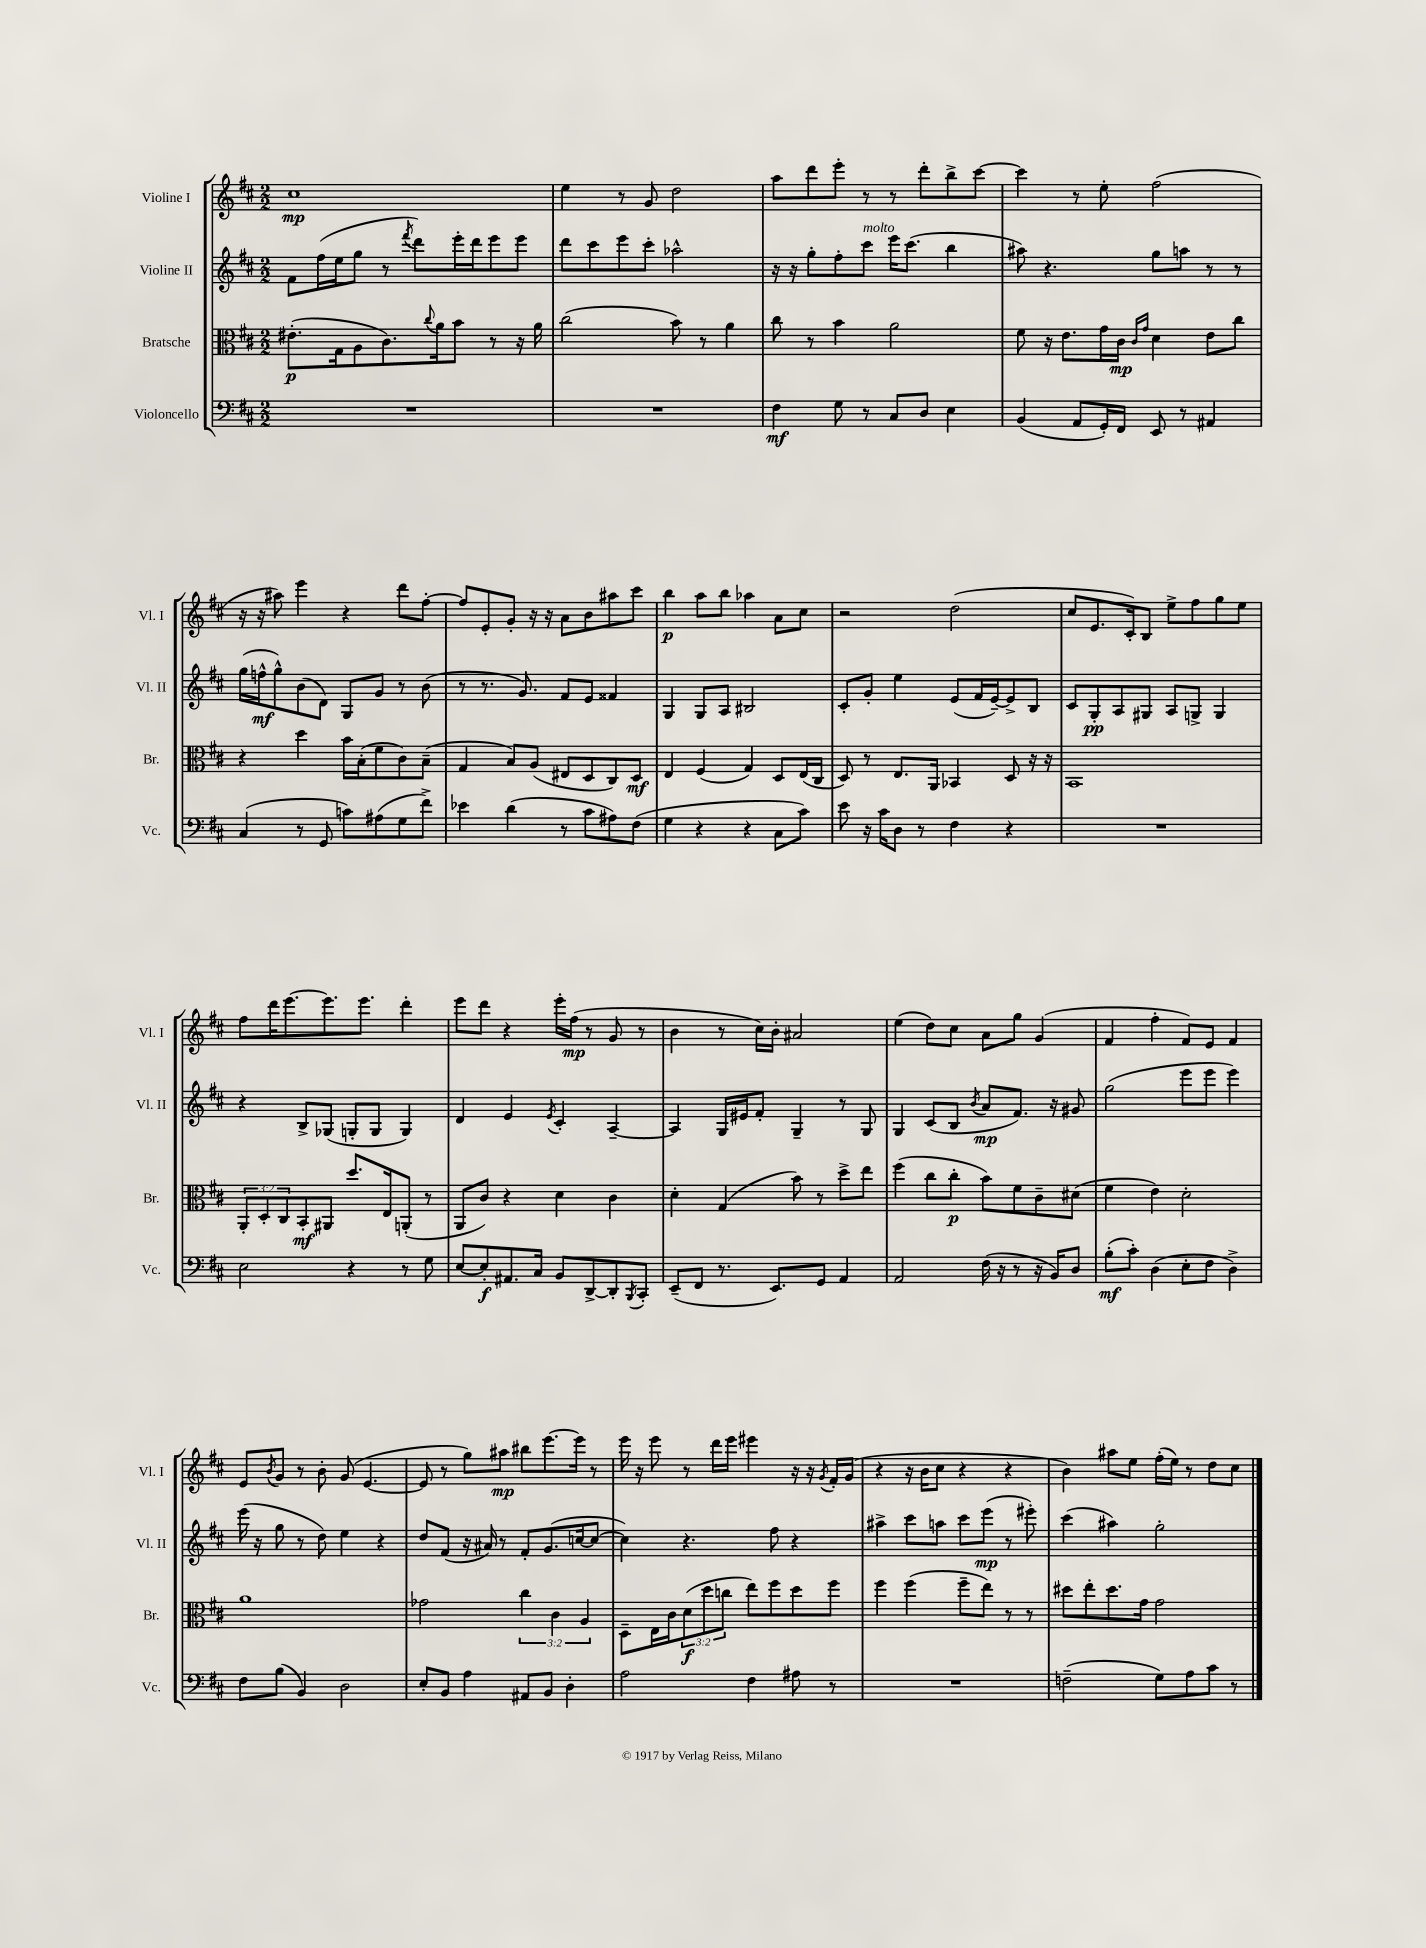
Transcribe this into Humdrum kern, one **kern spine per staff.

**kern	**kern	**kern	**kern
*staff4	*staff3	*staff2	*staff1
*clefF4	*clefC3	*clefG2	*clefG2
*k[f#c#]	*k[f#c#]	*k[f#c#]	*k[f#c#]
*M2/2	*M2/2	*M2/2	*M2/2
1r	(8.e#'\L	8f#\L	1cc#
.	.	(16ff#\L	.
.	16G\k	16ee\J	.
.	8A\	8gg\J	.
.	8.c#\)	8r	.
.	.	8qfff#/	.
.	.	8ddd\L)	.
.	8qqcc#/	.	.
.	16a\k	.	.
.	8b\J	16eee'\L	.
.	.	16ddd\J	.
.	8r	8eee\	.
.	16r	8eee\J	.
.	16a\	.	.
=	=	=	=
1r	(2cc#\	8ddd\L	4ee\
.	.	8ccc#\	.
.	.	8eee\	8r
.	.	8ccc#'\J	8g/
.	8b\)	2aa-^^\	2dd\
.	8r	.	.
.	4a\	.	.
=	=	=	=
4F#\	8cc#\	16r	8aa\L
.	.	16r	.
.	8r	8gg'\L	8ddd\
8G\	4b\	8ff#'\	8eee'\J
8r	.	8ccc#\J	8r
8C#/L	2a\	16eee\LK	8r
.	.	(8.ccc#\J	.
8D/J	.	.	8ddd'\L
4E\	.	4bb\	8bb^\
.	.	.	[8ccc#\J
=	=	=	=
(4BB/	8f#\	8aa#\)	4ccc#\]
.	16r	4.r	.
.	8.e\L	.	.
8AA/L	.	.	8r
16GG'/L)	16g\L	.	8ee'\
16FF#/JJ	16c#\JJ	.	.
.	16qqc#/LL	.	.
.	16qqg/JJ	.	.
8EE/	4d\	8gg\L	(2ff#\
8r	.	8aa\J	.
4AA#/	8e\L	8r	.
.	8cc#\J	8r	.
=	=	=	=
(4C#/	4r	(16gg\LL	16r
.	.	16ff^^\J	16r
.	.	8gg^^\)	8aa#\)
8r	4dd\	(8b\	4eee\
8GG/	.	8d\J)	.
8c\L)	16b\LL	8G/L	4r
.	(16B'\J	.	.
(8A#\	8f#\	8g/J	.
8G\	8c#\)	8r	8ddd\L
8f#^\J)	(8B~\J	(8b\	[8ff#'\J
=	=	=	=
4e-\	4G/	8r	8ff#/]L
.	.	8.r	8e'/
(4d\	8B/L)	.	8g'/J
.	.	8.g/)	.
.	(8A/J	.	16r
.	.	.	16r
8r	8E#/L	8f#/L	8a\L
8c#\L	8D/	8e/J	8b\
8A#\)	8C#/)	4f##/	8aa#\
(8F#\J	8D/J	.	8ccc#\J
=	=	=	=
4G\	4E/	4G/	4bb\
4r	(4F#/	8G/L	8aa\L
.	.	8A/J	8bb\J
4r	4G/)	2B#/	4aa-\
8C#\L	8D/L	.	8a\L
8c#\J)	(16E/L	.	8cc#\J
.	16C#/JJ	.	.
=	=	=	=
8e\	8D/)	8c#'/L	2r
16r	8r	8g'/J	.
16c#\LK	.	.	.
8D\J	8.E/L	4ee\	.
8r	.	.	.
.	16AA/Jk	.	.
4F#\	4BB-/	(8e/L	(2dd\
.	.	16f#/L	.
.	.	[16e~/J)	.
4r	8D/	8e^/]	.
.	16r	8B/J	.
.	16r	.	.
=	=	=	=
1r	1BB	8c#/L	8cc#/L
.	.	8G'/	8.e/
.	.	8A/	.
.	.	.	16c#'/k)
.	.	8G#/J	8B/J
.	.	8A/L	8ee^\L
.	.	8G^/J	8ff#\
.	.	4G/	8gg\
.	.	.	8ee\J
=	=	=	=
2E\	12AA'/L	4r	8ff#\L
.	12D'/	.	.
.	.	.	16ddd\K
.	12C#/	.	.
.	.	.	[8.eee\
.	8BB'/	8B^/L	.
.	8AA#/J	(8G-/J	8.eee\]
4r	8.dd/L	8G'/L	.
.	.	.	8.eee\J
.	.	8G/J	.
.	16E/k	.	.
8r	(8AA'/J	4G/)	4ddd'\
8G\	8r	.	.
=	=	=	=
[8E/L	8AA/L	4d/	8eee\L
8E'/]	8c#/J)	.	8ddd\J
8.AA#/	4r	4e/	4r
16C#/Jk	.	.	.
.	.	8qe/	.
8BB/L	4d\	4c#'/	16eee'\LL
.	.	.	(16ff#\JJ
[8DD^/	.	.	8r
8DD'/]	4c#\	[4A~/	8g/
8qBBB/	.	.	.
8CC#'/J	.	.	8r
=	=	=	=
(8EE~/L	4d'\	4A/]	4b\
8FF#/J	.	.	.
8.r	(4G/	16G/LL	8r
.	.	16e#/J	.
.	.	8f#'/J	16cc#\LL)
8.EE/L)	.	.	16b'\JJ
.	8b\)	4G~/	2a#/
8GG/J	8r	.	.
4AA/	8dd^\L	8r	.
.	8ee\J	8G/	.
=	=	=	=
2AA/	(4ff#\	4G/	(4ee\
.	8cc#\L	(8c#/L	8dd\L)
.	8cc#'\J	8B/J	8cc#\J
.	.	8qb/	.
(16F#\	8b\L)	8a/L	8a\L
16r	.	.	.
8r	8f#\	8.f#/J)	8gg\J
16r	8c#~\	.	(4g/
16BB/LK)	.	16r	.
8D/J	(8d#\J	8g#/	.
=	=	=	=
(8B'\L	4f#\	(2gg\	4f#/
8c#'\J)	.	.	.
(4D\	4e\)	.	4ff#'\
8E'\L	2d'\	8eee\L	8f#/L)
8F#\J	.	8eee\J	8e/J
4D^\)	.	4eee\)	4f#/
=	=	=	=
8F#\L	1a	(16eee\	8e/L
.	.	16r	.
.	.	.	8qb/
(8B\J	.	8gg\	8g/J
4BB/)	.	8r	8r
.	.	8dd\)	8b'\
2D\	.	4ee\	(8g/
.	.	.	[4.e/
.	.	4r	.
=	=	=	=
8E'/L	2g-\	8dd/L	8e/]
8BB/J	.	(8f#/J	8r
4A\	.	16r	8gg\L)
.	.	16a#/)	.
.	.	8r	8aa#\J
8AA#/L	6cc#\	8f#'/L	8bb#\L
8BB/J	.	(8.g/	[8.eee\
.	6c#\	.	.
4D'\	.	.	.
.	.	[16cc/k	16eee\]Jk
.	6A/	.	.
.	.	8cc/_J	8r
=	=	=	=
2A\	8D~\L	4cc\])	16eee\
.	.	.	16r
.	16E\L	.	8eee\
.	16c#\J	.	.
.	(12d\	4.r	8r
.	12dd\	.	.
.	.	.	16ddd\LL
.	12cc\J	.	.
.	.	.	16eee\JJ
4F#\	8ee\L)	.	4eee#\
.	8ff#\	8ff#\	.
8A#\	8dd\	4r	16r
.	.	.	16r
.	.	.	8qg/
8r	8ff#\J	.	16f#'/LL
.	.	.	(16g/JJ
=	=	=	=
1r	4ff#\	4aa#^\	4r
.	(4ff#\	8ccc#\L	16r
.	.	.	16b\LK
.	.	8aa\J	8cc#\J
.	8ff#~\L	8ccc#\L	4r
.	8ee\J)	(8eee\J	.
.	8r	8r	4r
.	8r	8eee#'\)	.
=	=	=	=
(2F~\	8dd#\L	(4ccc#\	4b\)
.	8ee'\	.	.
.	8.dd#\	4aa#\)	8aa#\L
.	.	.	8ee\J
.	16g\Jk	.	.
8G\L)	2g\	2gg'\	(16ff#'\LL
.	.	.	16ee\JJ)
8A\	.	.	8r
8c#\J	.	.	8dd\L
8r	.	.	8cc#\J
==	==	==	==
*-	*-	*-	*-
